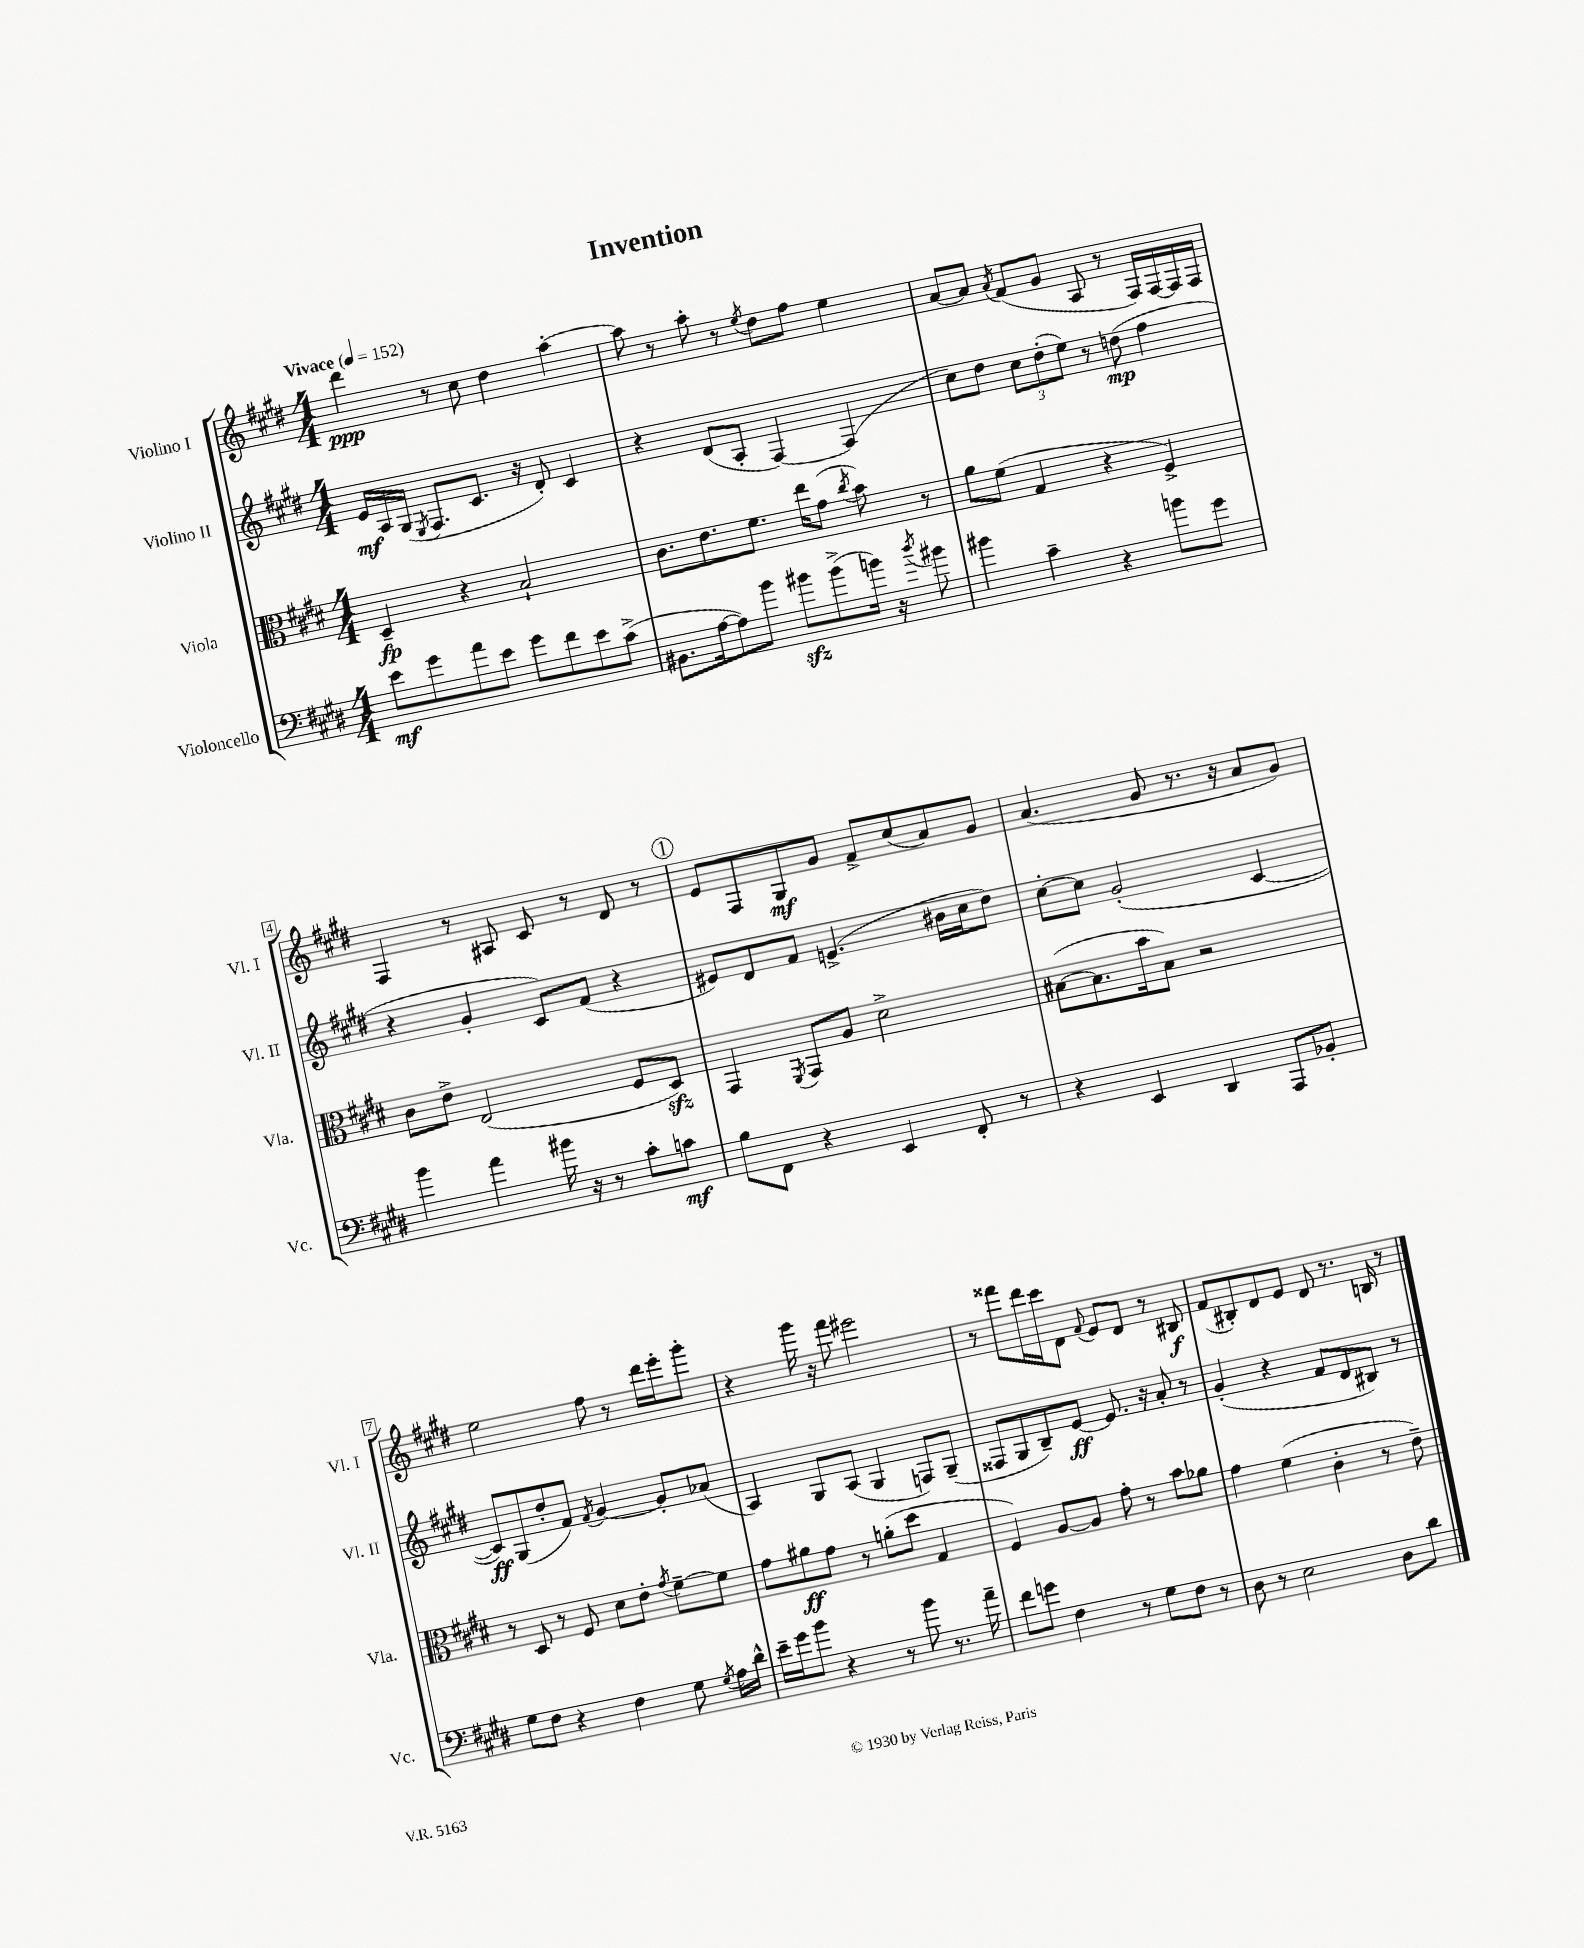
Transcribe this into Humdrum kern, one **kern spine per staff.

**kern	**dynam	**kern	**dynam	**kern	**dynam	**kern	**dynam
*part4	*part4	*part3	*part3	*part2	*part2	*part1	*part1
*staff4	*staff4	*staff3	*staff3	*staff2	*staff2	*staff1	*staff1
*I"Violoncello	*	*I"Viola	*	*I"Violino II	*	*I"Violino I	*
*I'Vc.	*	*I'Vla.	*	*I'Vl. II	*	*I'Vl. I	*
*clefF4	*	*clefC3	*	*clefG2	*	*clefG2	*
*k[f#c#g#d#]	*	*k[f#c#g#d#]	*	*k[f#c#g#d#]	*	*k[f#c#g#d#]	*
*M4/4	*	*M4/4	*	*M4/4	*	*M4/4	*
*MM152	*	*MM152	*	*MM152	*	*MM152	*
=1	=1	=1	=1	=1	=1	=1	=1
!	!	!	!	!	!	!LO:TX:a:B:t=Vivace	!
8e\L	mf	4D#~/	fp	16e/LL	mf	4ddd#\	ppp
.	.	.	.	16A/	.	.	.
8g#\	.	.	.	(16G#/JJ	.	.	.
.	.	.	.	8qE/	.	.	.
.	.	.	.	8.F#/L	.	.	.
8a\	.	4r	.	.	.	8r	.
8e\J	.	.	.	8.c#/J	.	8cc#\	.
8g#\L	.	2B`/	.	.	.	4dd#\	.
.	.	.	.	16r	.	.	.
8f#\	.	.	.	8d#'/)	.	.	.
8e\	.	.	.	4c#/	.	[4aa'\	.
(8c#^\J	.	.	.	.	.	.	.
=2	=2	=2	=2	=2	=2	=2	=2
8.BB#X\L	.	8.c#\L	.	4r	.	8aa\]	.
.	.	.	.	.	.	8r	.
[16A\k	.	8.e\	.	.	.	.	.
8A\])	.	.	.	(8d#/L	.	8aa'\	.
8b\J	.	8.f#\J	.	8A'/J	.	8r	.
.	.	.	.	.	.	8qee/	.
8b#Xzz\L	.	.	.	[4F#/)	.	8dd#\L	.
.	.	16ee\KL	.	.	.	.	.
(8b#^\	.	(8g#\J	.	.	.	8ff#\J	.
.	.	8qcc#/	.	.	.	.	.
16bn\Jk)	.	8b\)	.	(4F#/]	.	4ee\	.
16r	.	.	.	.	.	.	.
8qdd#/	.	.	.	.	.	.	.
8b#X\	.	8r	.	.	.	.	.
=3	=3	=3	=3	=3	=3	=3	=3
4b#X\	.	8a\L	.	8cc#\L)	.	[8a/L	.
.	.	(8f#\J	.	8dd#\J	.	8a/J]	.
.	.	.	.	.	.	8qa/	.
4c#~\	.	4G#/	.	12cc#\L	.	(8f#/L	.
.	.	.	.	(12dd#'\	.	.	.
.	.	.	.	.	.	8g#/J	.
.	.	.	.	12ee\J)	.	.	.
4r	.	4r	.	8r	.	8A/	.
.	.	.	.	(8ddn\	mp	8r	.
8bn\L	.	4F#^/)	.	4ff#\	.	16F#/LL)	.
.	.	.	.	.	.	[16F#/	.
8g#\J	.	.	.	.	.	16F#/]	.
.	.	.	.	.	.	16F#/JJ	.
!!LO:LB:g=z
=4	=4	=4	=4	=4	=4	=4	=4
4b\	.	8c#\L	.	4r	.	4F#/	.
.	.	8e^\J	.	.	.	.	.
4a\	.	(2E/	.	4g#'/	.	8r	.
.	.	.	.	.	.	8A#X/	.
16b#X\	.	.	.	8c#/L)	.	8c#/	.
16r	.	.	.	.	.	.	.
8r	.	.	.	(8f#/J	.	8r	.
8c#'\L	.	8F#/L	.	4r	.	8d#/	.
8cn\J	mf	8D#zz/J)	.	.	.	8r	.
!!LO:REH:place=s1:t=1
=5	=5	=5	=5	=5	=5	=5	=5
8B\L	.	4GG#/	.	8e#X/L)	.	8e/L	.
8FF#\J	.	.	.	8d#/	.	8F#/	.
.	.	8qFF#/	.	.	.	.	.
4r	.	8GG#/L	.	8f#/J	.	8G#/	mf
.	.	8A/J	.	(4.en^/	.	8g#/J	.
4EE/	.	2d#^\	.	.	.	8f#^/L	.
.	.	.	.	.	.	(8cc#/	.
8FF#'/	.	.	.	16b#X\LL	.	8a/)	.
.	.	.	.	16cc#\J	.	.	.
8r	.	.	.	8dd#\J)	.	8g#/J	.
=6	=6	=6	=6	=6	=6	=6	=6
4r	.	([8B#X\L	.	[8cc#'\L	.	(4.a/	.
.	.	8.B#\]	.	8cc#\J]	.	.	.
4EE/	.	.	.	(2g#'/	.	.	.
.	.	16b\k	.	.	.	.	.
.	.	8B#\J)	.	.	.	8g#/	.
4DD#/	.	2r	.	.	.	8.r	.
.	.	.	.	.	.	16r	.
8AAA/L	.	.	.	[4c#/	.	8a/L	.
8BB-X'/J	.	.	.	.	.	8g#/J)	.
!!LO:LB:g=z
=7	=7	=7	=7	=7	=7	=7	=7
8G#\L	.	8r	.	8c#/L])	ff	2ee\	.
8F#\J	.	8D#/	.	(8G#/	.	.	.
4r	.	8r	.	8dd#'/	.	.	.
.	.	8F#/	.	8f#/J)	.	.	.
.	.	.	.	8qf#/	.	.	.
4F#\	.	8d#\L	.	[4g#/	.	8ff#\	.
.	.	8e'\J	.	.	.	8r	.
.	.	8qg#/	.	.	.	.	.
8G#\	.	[8f#~\L	.	8g#'/L]	.	16ddd#\LL	.
.	.	.	.	.	.	16eee'\J	.
8qG#/	.	.	.	.	.	.	.
16A\LL	.	8f#\J]	.	(8a-X/J	.	8ggg#'\J	.
16d#^^\JJ	.	.	.	.	.	.	.
=8	=8	=8	=8	=8	=8	=8	=8
16e~\LL	.	8g#\L	.	4A/)	.	4r	.
16g#\J	.	.	.	.	.	.	.
8b\J	.	8a#X\	ff	.	.	.	.
4r	.	8g#\J	.	8G#/L	.	16ggg#\	.
.	.	.	.	.	.	16r	.
.	.	8r	.	(8A/J	.	8fff#\	.
8r	.	(8an'\L	.	4G#/	.	2eee#X\	.
8b\	.	8dd#\J	.	.	.	.	.
8.r	.	4G#/	.	8Fn/L)	.	.	.
.	.	.	.	(8G#~/J	.	.	.
16a~\	.	.	.	.	.	.	.
=9	=9	=9	=9	=9	=9	=9	=9
8f#\L	.	4F#/)	.	8F##X/L	.	8r	.
8gn\J	.	.	.	8G#/	.	8fff##X\L	.
4F#\	.	[8A/L	.	8B~/)	.	16ddd#\L	.
.	.	.	.	.	.	16ccc#\J	.
.	.	8A/J]	.	[8e/J	ff	8d#\J	.
.	.	.	.	.	.	8qqf#/	.
8r	.	8g#'\	.	8.e/]	.	8e/L	.
8G#\L	.	8r	.	.	.	8d#/J	.
.	.	.	.	16r	.	.	.
8F#\J	.	8b\L	.	8a'/	.	8r	.
8r	.	8a-X\J	.	8r	.	8B#X/	f
=10	=10	=10	=10	=10	=10	=10	=10
8D#\	.	4g#\	.	(4g#'/	.	(8f#/L	.
8r	.	.	.	.	.	8B#X'/)	.
2E\	.	(4f#\	.	4r	.	8d#/	.
.	.	.	.	.	.	8e/J	.
.	.	4c#'\	.	8f#/L	.	8d#/	.
.	.	.	.	8d#/	.	8.r	.
8D#\L	.	8r	.	8B#X/J)	.	.	.
.	.	.	.	.	.	16Bn/	.
8d#\J	.	8e~\)	.	8r	.	8r	.
==	==	==	==	==	==	==	==
*-	*-	*-	*-	*-	*-	*-	*-
